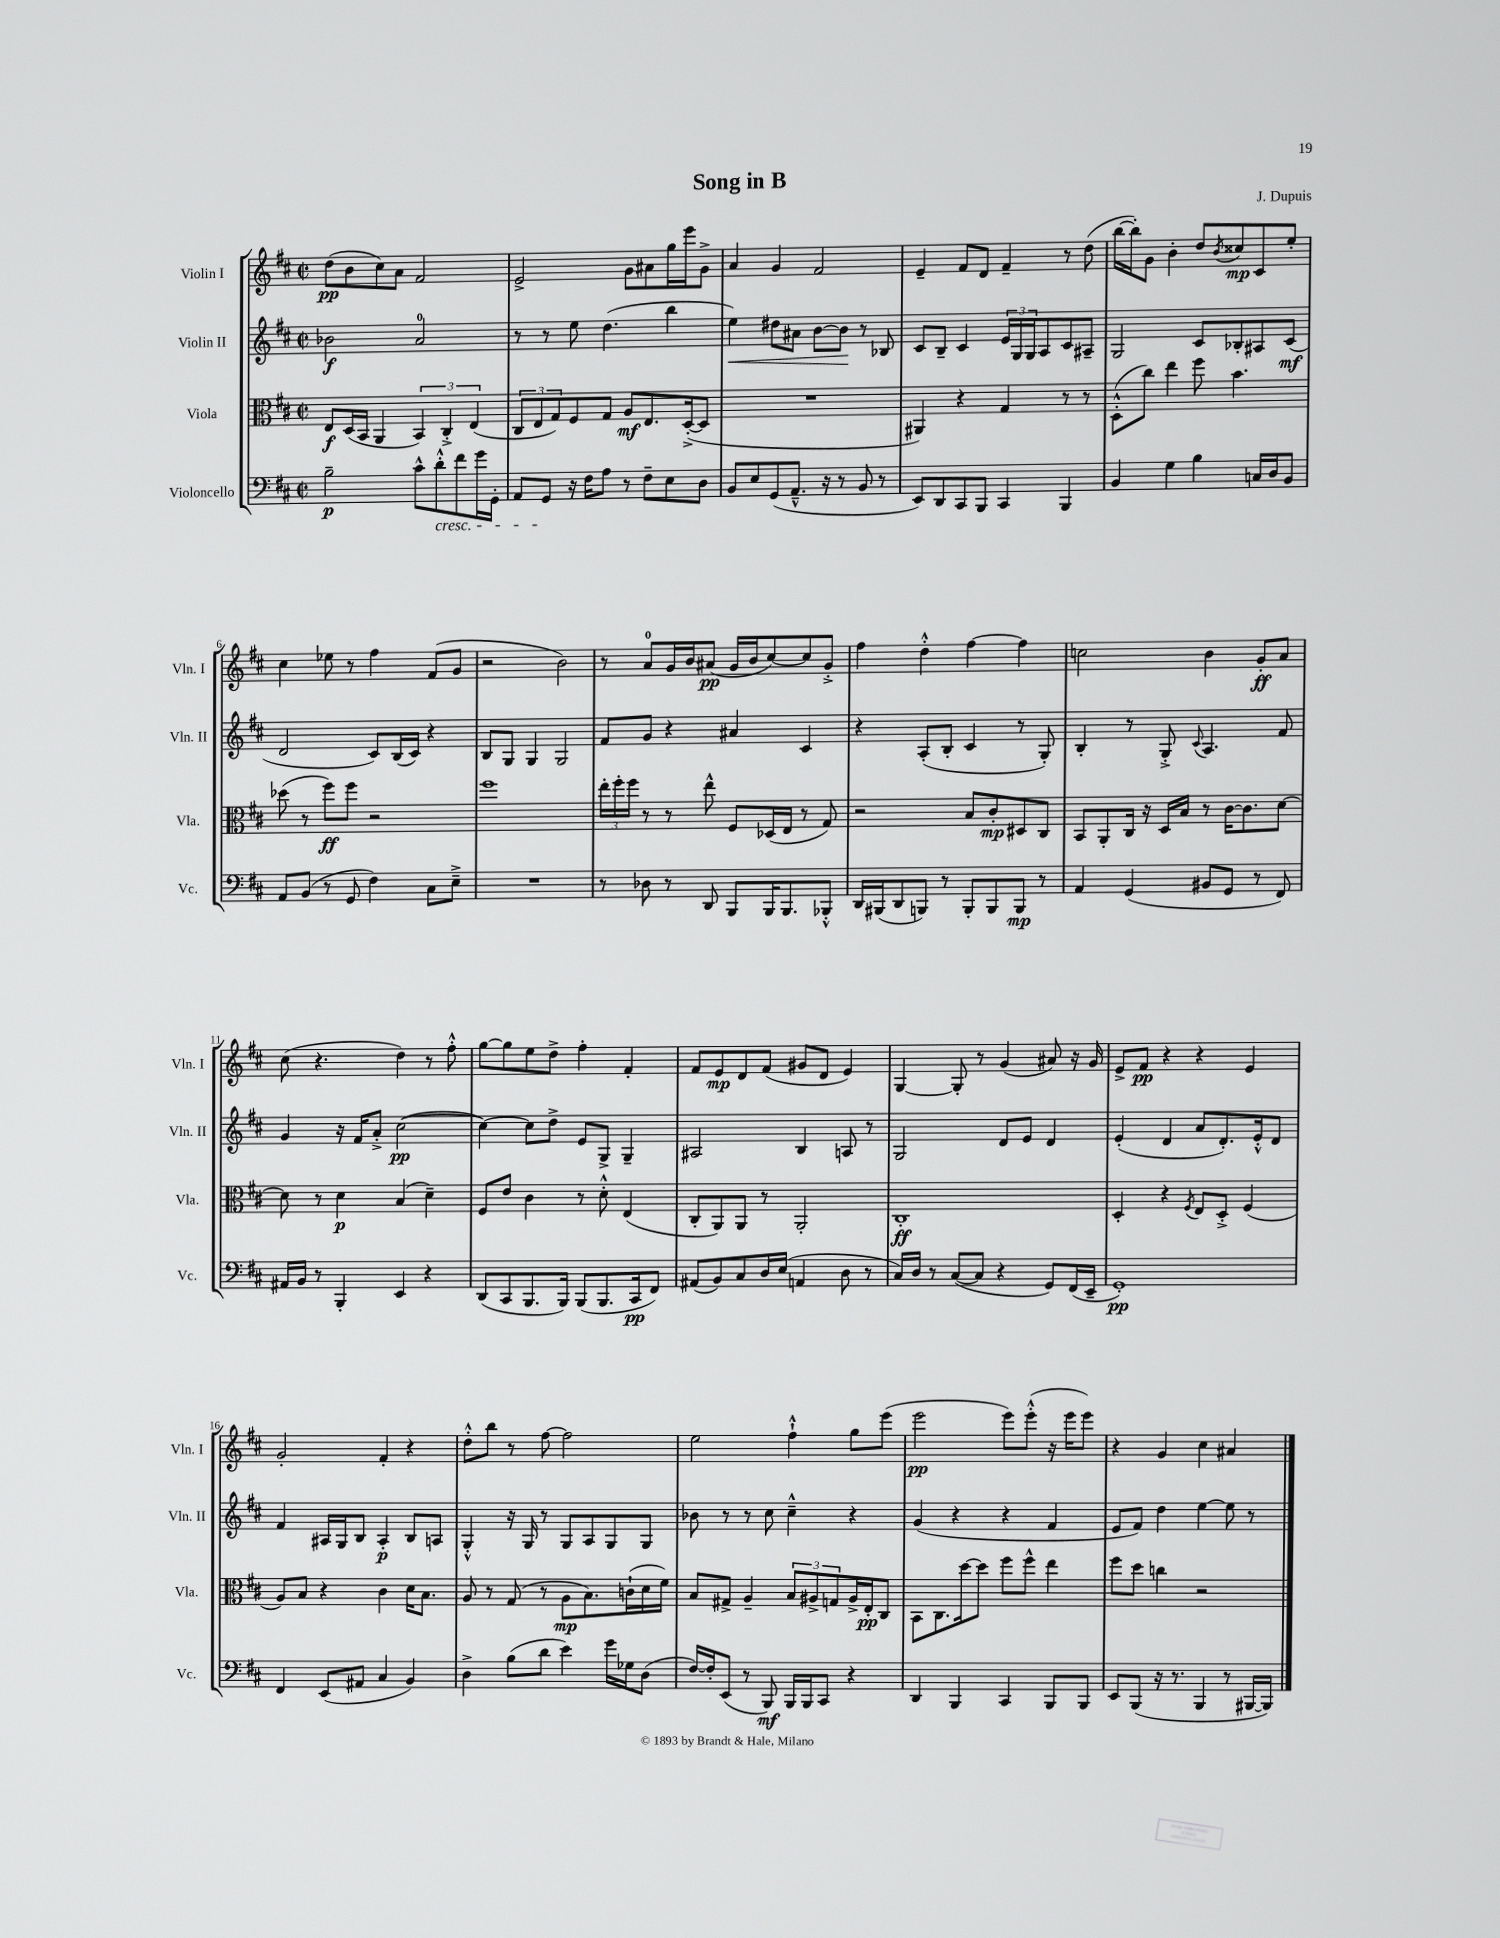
\header { title = "Song in B" composer = "J. Dupuis" }
<<
\new StaffGroup <<
\new Staff = "s0" \with { instrumentName = "Violin I" shortInstrumentName = "Vln. I" } {
    \clef treble \key d \major \defaultTimeSignature \time 2/2
    d''8\pp( b'8 cis''8) a'8 fis'2 |
    e'2-> g'8 ais'8 g''16 e'''16 g'8-> |
    a'4 g'4 fis'2 |
    e'4-- fis'8 d'8 fis'4-- r8 d''8( |
    b''16~ b''16-.) g'8 b'4-. d''8 \acciaccatura { b'8 } cisis''8\mp cis'8 e''8-. |
    cis''4 ees''8 r8 fis''4 fis'8( g'8 |
    r2 b'2) |
    r8 a'8-0 g'16 b'16 ais'8\pp( g'16 b'16 cis''8~) cis''8 g'8-.-> |
    fis''4 d''4-.-^ fis''4~ fis''4 |
    c''2 b'4 g'8-.\ff a'8 |
    cis''8( r4. d''4) r8 fis''8-.-^ |
    g''8~ g''8 e''8 d''8-> fis''4-. fis'4-. |
    fis'8 e'8\mp d'8 fis'8( gis'8 d'8 e'4) |
    g4~ g8-. r8 g'4( ais'8) r16 g'16 |
    e'8-> fis'8\pp r4 r4 e'4 |
    g'2-. fis'4-. r4 |
    d''8-.-^ b''8 r8 fis''8~ fis''2 |
    e''2 fis''4-!-^ g''8 e'''8( |
    e'''2\pp e'''8) e'''8-.-^( r16 e'''16 e'''8) |
    r4 g'4 cis''4 ais'4 \bar "|." |
}
\new Staff = "s1" \with { instrumentName = "Violin II" shortInstrumentName = "Vln. II" } {
    \clef treble \key d \major \defaultTimeSignature \time 2/2
    bes'2\f a'2-0 |
    r8 r8 e''8 d''4.( b''4 |
    e''4\<) dis''8 ais'8 b'8~ b'8\! r8 bes8 |
    cis'8 b8-- cis'4 \tuplet 3/2 { e'16 g16 g16 } a8 cis'8 ais8-- |
    g2 cis'8 bes8-. ais8 cis'8\mf( |
    d'2 cis'8) b16( cis'16) r4 |
    b8 g8 g4 g2 |
    fis'8 g'8 r4 ais'4 cis'4 |
    r4 a8-.( b8-. cis'4 r8 g8-.) |
    b4-. r8 g8-.-> \appoggiatura { cis'8 } a4. fis'8 |
    g'4 r16 fis'16 a'8-.-> cis''2~\pp( |
    cis''4~) cis''8 d''8-> e'8 g8-> g4-- |
    ais2 b4 a8 r8 |
    g2 d'8 e'8 d'4 |
    e'4-.( d'4 a'8 d'8.-.) e'16-.-^ d'8 |
    fis'4 ais16 g16 b8 ais4-.\p b8 a8 |
    g4-.-^ r16 g16 r8 g8 a8 g8 g8 |
    bes'8 r8 r8 cis''8 cis''4---^ r4 |
    g'4( r4 r4 fis'4 |
    e'8 fis'8) d''4 e''4~ e''8 r8 \bar "|." |
}
\new Staff = "s2" \with { instrumentName = "Viola" shortInstrumentName = "Vla." } {
    \clef alto \key d \major \defaultTimeSignature \time 2/2
    e8\f d16( b,16 a,4 \tuplet 3/2 { b,4) cis4-.-> e4( } |
    \tuplet 3/2 { cis8 e8 g8) } fis8 g8 a8\mf e8. d16~-.->( d8 |
    R1 |
    ais,4) r4 g4 r8 r8 |
    d8-.-^( cis''8) e''4 fis''8 b'4. |
    des''8( r8 fis''8\ff) fis''8 r2 |
    fis''1 |
    \tuplet 3/2 { e''16-. fis''16-. fis''16 } r8 r8 e''8-^ fis8 des16( e16 r8 g8) |
    r2 b8 cis'8-.\mp dis8 cis8 |
    b,8 a,8-. cis16 r16 d16 b16 r8 cis'16~ cis'8. d'8~ |
    d'8 r8 d'4\p b4( d'4--) |
    fis8 e'8 cis'4 r8 d'8-.-^ e4( |
    cis8-. a,8) a,8 r8 a,2-. |
    cis1-.\ff |
    d4-. r4 \acciaccatura { fis8 } e8 d8-.-> fis4( |
    a8) b8 r4 cis'4 d'16 b8. |
    a8 r8 g8( r8 a8\mp b8.) c'16-!( d'16 fis'16) |
    b8 gis8-> a4-- \tuplet 3/2 { b8 ais8-> g8 } ais16-> e16-.\pp cis8 |
    b,8 cis8. d''16~ d''8 fis''8 fis''8-^ e''4 |
    fis''8 d''8 c''4 r2 \bar "|." |
}
\new Staff = "s3" \with { instrumentName = "Violoncello" shortInstrumentName = "Vc." } {
    \clef bass \key d \major \defaultTimeSignature \time 2/2
    b2--\p cis'8-^ d'8-.-^\cresc fis'8 g'16 g,16-. |
    a,8 g,8\! r16 fis16 a8 r8 fis8-- e8 d8 |
    b,8 e8 g,8( a,8.---^ r16 r8 b,8 r8 |
    e,8) d,8 cis,8 b,,8 cis,4 b,,4 |
    b,4 g4 b4 c16 d16 b,8 |
    a,8 b,8( r8 g,8 fis4) cis8 e8---> |
    R1 |
    r8 des8 r8 d,8 b,,8 b,,16 b,,8. bes,,8-.-^ |
    d,16 bis,,16( d,8 b,,8) r8 b,,8-. b,,8 b,,8\mp r8 |
    a,4 g,4( bis,8 g,8 r8 fis,8) |
    ais,16 b,16 r8 b,,4-. e,4 r4 |
    d,8( cis,8 b,,8. b,,16) b,,8( b,,8. cis,16\pp fis,8) |
    ais,8( b,8) cis8 d16 e16( a,4 d8 r8 |
    cis16) d16 r8 cis8~( cis8 r4 g,8) fis,16( e,16-- |
    g,1-.\pp) |
    fis,4 e,8( ais,8 cis4 b,4) |
    d4-> b8( d'8 e'4) g'16 ges16 d8( |
    fis16~) fis16-. e,8( r8 b,,8\mf) b,,16 b,,16 cis,8 r4 |
    d,4 b,,4 cis,4 b,,8 b,,8 |
    e,8 b,,8( r16 r8. b,,4 r8 bis,,16~ bis,,16) \bar "|." |
}
>>
>>
